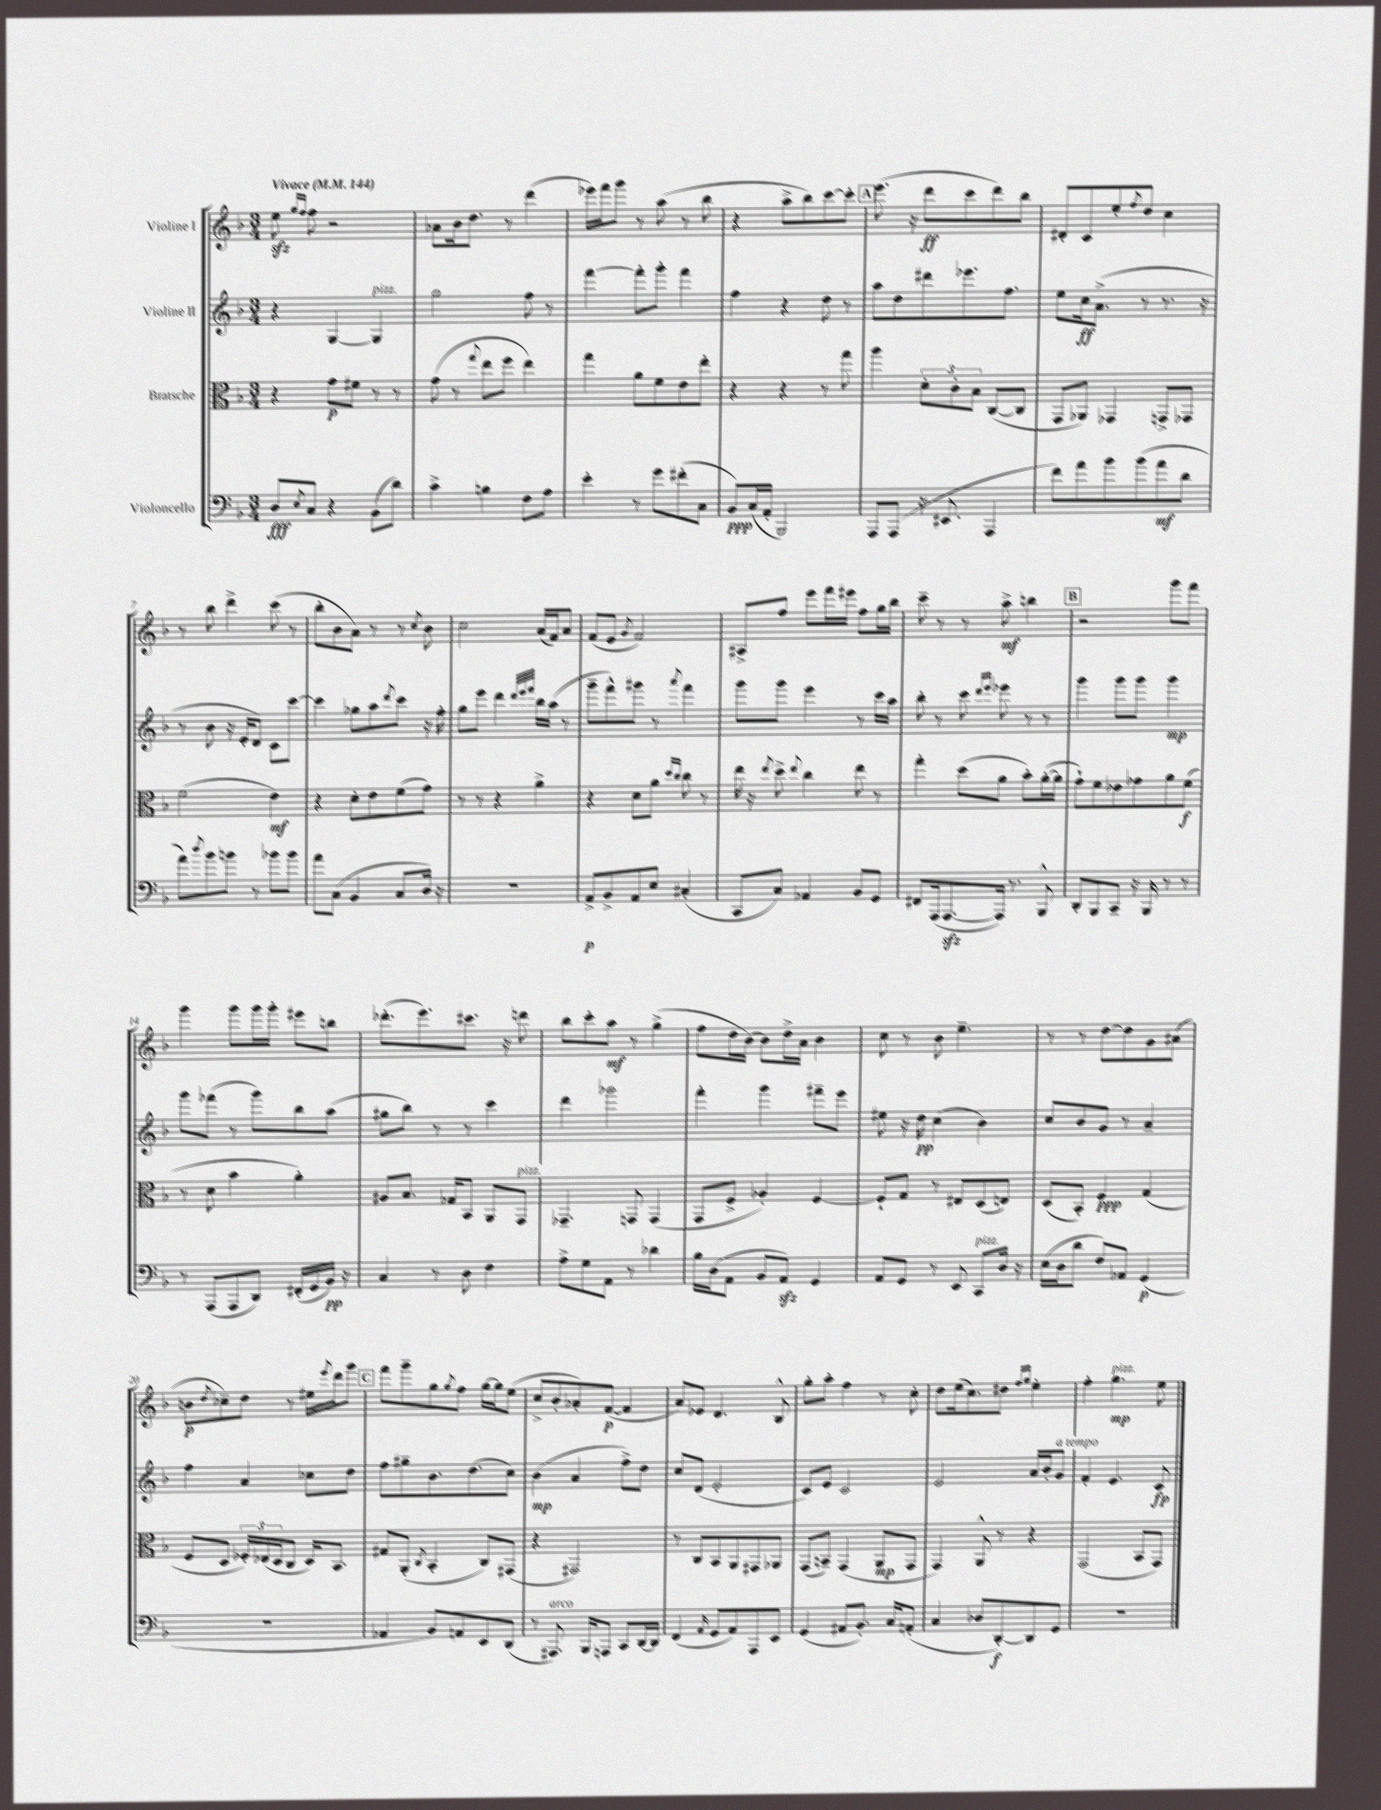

**kern	**kern	**kern	**kern
*staff4	*staff3	*staff2	*staff1
*clefF4	*clefC3	*clefG2	*clefG2
*k[b-]	*k[b-]	*k[b-]	*k[b-]
*M3/4	*M3/4	*M3/4	*M3/4
*MM144	*MM144	*MM144	*MM144
8D/L	4r	4r	8ee\
.	.	.	16qqgg/LL
8qE/	.	.	16qqff/JJ
8C/J	.	.	8ff\
4r	8g\L	[4G/	2r
.	8f#\J	.	.
(8BB-\L	8r	4G/]	.
8d\J)	8r	.	.
=	=	=	=
4c^\	(8g\	2gg\	8a-\L
.	8r	.	16b-\k
.	.	.	8.dd\J
.	8qqgg/	.	.
4B\	8ee\L	.	.
.	8ff\J	.	8r
8F\L	4ee\)	8ff\	(4ddd\
8A\J	.	8r	.
=	=	=	=
4e'\	4gg\	[4fff\	16eee-\LL)
.	.	.	16fff\J
.	.	.	8ggg\J
8r	8a\L	8fff'\]L	8r
8g\L	8f\	8ggg'\J	(8aa\
(8f#'\	8e\	4fff\	8r
8C\J	8ee'\J	.	8bb-\
=	=	=	=
8BB-/L)	4r	4ff\	4r
(16C/L	.	.	.
16AA'/JJ	.	.	.
2BBB-/)	4r	4r	8aa^\L
.	.	.	8bb-\)
.	8r	8dd\	[8ccc\
.	8gg\	8r	8ccc'\]J
=	=	=	=
8AAA/L	4aa\	8aa\L	(8.eee\
(8AAA/J	.	8dd\	.
.	.	.	16r
16r	12d'\L	8ddd#\	8ddd\L
8.EE#/	.	.	.
.	12c'\	.	.
.	.	8.eee-\	8ccc\
.	12B-\J	.	.
4AAA/	([8C/L	.	8ddd\)
.	.	8.ff\J	.
.	8C/]J	.	8bb-\J
=	=	=	=
8f\L)	8GG/L	8ee\L	8d#'/L
8a\	8AA-/J)	16cc\k	8c/
.	.	(8.a^\J	.
8b-\	4GG-/	.	8ee'/
.	.	.	8qff/
(8b-\	.	8r	8dd/J
8a\	8GG^/L	8.r	4cc\
8d\J	8GG-/J	.	.
.	.	16r	.
=	=	=	=
8a\L)	(2f\	8r	8r
8qdd/	.	.	.
8b-\	.	8b-\	8bb-\
8b\J	.	16r	4ddd^\
.	.	16e'/LK	.
8r	.	8d/J)	.
8b-\L	4e\)	8c\L	(8ccc\
8b-\J	.	[8ccc\J	8r
=	=	=	=
8a\L	4r	4ccc\]	8bb-'\L
(8C\J	.	.	8b-\
4BB-/	8d'\L	8gg-\L	8a\J)
.	8e\	8aa\	8r
.	.	8qddd/	.
8C/L	(8f\	8ccc\J	8r
.	.	.	8qcc/
16D/Jk)	8g\J)	16r	8b-\
16r	.	16ff'\	.
=	=	=	=
2.r	8r	8gg\L	2cc\
.	8r	8eee\J	.
.	4r	4ddd\	.
.	.	32qqddd/LLL	.
.	.	32qqeee/	.
.	.	32qqfff/JJJ	.
.	4a^\	16bb-\LL	(16a/LL
.	.	(16aa\JJ	16f/J)
.	.	8r	8a/J
=	=	=	=
8AA^/L	4r	8ggg~\L	(8f/L
8BB-^/	.	8fff^^\)	8e/J
.	.	.	8qg/
8AA/	8d\L	8ggg#\J	2f/)
8E/J	8a\J	8r	.
.	16qqdd/LL	.	.
.	16qqcc/JJ	8qaaa/	.
(4C#'/	8cc\	4fff\	.
.	8r	.	.
=	=	=	=
8CC/L	16ee\	8ggg\L	8A#^/L
.	16r	.	.
.	8qee/	.	.
8C/J)	8dd^\	8ggg\J	8ff/J
.	8qqee/	.	.
4AA-/	4cc\	4eee\	8eee\L
.	.	.	16fff\L
.	.	.	16eee#\JJ
8BB-/L	8ee\	8r	8ff\L
8GG/J	8r	16ccc\LL	16gg\L
.	.	16aa\JJ	16bb-\JJ
=	=	=	=
8FF#/L	4gg'\	8bb-'\	8ccc~\
(16AAA/k	.	8r	8r
[8.AAA/	.	.	.
.	(8dd\L	8ccc\	8r
.	.	16qqddd/LL	.
.	.	16qqeee/JJ	.
16AAA/]Jk)	8a\J	8eee-\	8aa^\
8.r	.	.	.
.	8b-'\L)	8r	4bb\
8BBB-^^/	([16a'\L	8r	.
.	16a\]JJ	.	.
=	=	=	=
8DD'/L	8g`\L)	4ggg\	2r
8BBB-/	8f\	.	.
8CC~/J	8e-\	8ggg\L	.
16r	8g-\	8ggg\J	.
16BBB-/	.	.	.
8r	8a\	4ggg\	8ggg\L
8r	(8f\J	.	8fff\J
=	=	=	=
8r	8r	8ggg\L	4ggg\
(8AAA/L	8d\	(8fff-\J	.
8AAA/	4b-\	8r	8ggg\L
8DD/J)	.	8ggg\L)	16ggg\L
.	.	.	16ggg'\JJ
(16FF#'/LL	4a'\)	8bb-\	8eee#\L
16GG/	.	.	.
16BB-/JJ)	.	(8aa\J	8bb\J
16r	.	.	.
=	=	=	=
4C/	8A#/L	8gg#\L	(8.ddd-'\L
.	8.B-/J	8bb-\J)	.
.	.	.	8.eee\)
8r	.	8r	.
.	16G-/LK	.	.
8D\	8BB-/J	8r	8.ccc#\J
4F\	8AA/L	4ccc\	.
.	.	.	16r
.	8GG/J	.	8ddd\
=	=	=	=
8A^\L	4.GG-~/	4ddd\	8bb-\L
8G\	.	.	8ccc'\
8AA\J	.	2ggg-\	8aa\J
8r	8GG/	.	8r
4d-\	(4GG/	.	(4gg^\
=	=	=	=
16B-\LL	8GG/L	4fff'\	8ff\L
(16D\J	.	.	.
8AA\J	8F^/J	.	16dd\L
.	.	.	[16b-\JJ)
8BB-/L	4A-'/)	4ggg\	8b-\]L
8AA/J)	.	.	16dd^\L
.	.	.	16a\JJ
4GG/	[4F/	8fff#~\L	4b-\
.	.	8eee\J	.
=	=	=	=
8AA/L	8F`/]L	8ee#\	8cc\
8GG/J	8G/J	16r	8r
.	.	16dd\	.
8r	8r	(4cc\	8b-\
8EE/	8E#/L	.	4.ee~\
8CC/L	(8D/	4b-\)	.
16D/Jk	8E/J)	.	.
16r	.	.	.
=	=	=	=
(16E\LL	(8D/L	8cc/L	8r
16D\J	.	.	.
8d\J	8BB-'/J)	8b-/	8r
8F/L)	4F/	8g/J	[8dd\L
8AA-/J	.	8r	8dd\]
(4GG/	(4G/	4a~/	8g\
.	.	.	(8a#\J
=	=	=	=
2.r	8F/L	4ff\	8b\L
.	.	.	8qdd/
.	8D/J	.	8cc-~\)
.	24F-'/LL)	4a/	8dd\J
.	(24E-/	.	.
.	24D/J	.	.
.	8C/J	.	8r
.	16D/LK)	8cc-\L	16ee#\LL
.	.	.	8qeee/
.	8.BB-/J	.	16ddd\J
.	.	8dd\J	8ggg\J
=	=	=	=
4AA-/	8G#/L	8ff\L	8fff\L
.	(8AA'/J	8gg#~\	8ggg~\
.	8qC/	.	.
8BB-/L)	4BB-'/	8.b-\	8gg\
.	.	.	8qgg/
8AA/	.	.	8ff\J
.	.	(8.dd\	.
8EE/	8C/L)	.	[16gg\LL
.	.	.	16gg\]J
(8DD/J	(8GG#/J	8cc\J)	(8ee\J
=	=	=	=
8r	4r	(4b-\	8cc^/L
8.AAA#/)	.	.	8b-'/
.	2GG#/)	4a/	8a-'/)
16BBB-/LK	.	.	.
8AAA/J	.	.	([8f/J
8CC/L	.	8ff^\L)	4f/]
[16DD/L	.	8dd\J	.
16DD/]JJ	.	.	.
=	=	=	=
(4FF/	8r	8cc/L	8a/L)
.	8C/L	(8d/J	8e-/J
16qqAA/	.	.	.
8GG/L	8BB-/	2e'/	4.d/
8AA/)	8AA/	.	.
8AAA/	8GG#/	.	.
8EE/J	8AA-/J	.	8B-^^/
=	=	=	=
(4GG/	(8GG/L	8c/L)	8gg'\L
.	8BB~/J)	8e/J	8aa'\J
8AA#/L	(4GG/	2c/	4ff\
8.BB-'/J)	.	.	.
.	8AA/L	.	8r
16C/LK	.	.	.
(8AA'/J	8GG/J	.	8cc'\
=	=	=	=
4C/	4GG/)	2e/	8dd\L
.	.	.	(16ee\k
.	.	.	8.cc\)
8D-/L	8AA^^/	.	.
[8DD'/)	8r	.	8dd#\J
.	.	.	16qqff/LL
.	.	.	16qqgg/JJ
8DD/]	4r	16a/LL	4ee'\
.	.	16b-'/J	.
8GG/J	.	8g/J	.
=	=	=	=
2.r	(2GG/	4f'/	4ff'\
.	.	4.e/	4.gg\
.	8BB-/L	.	.
.	8GG/J)	8c/	8ee\
==	==	==	==
*-	*-	*-	*-
